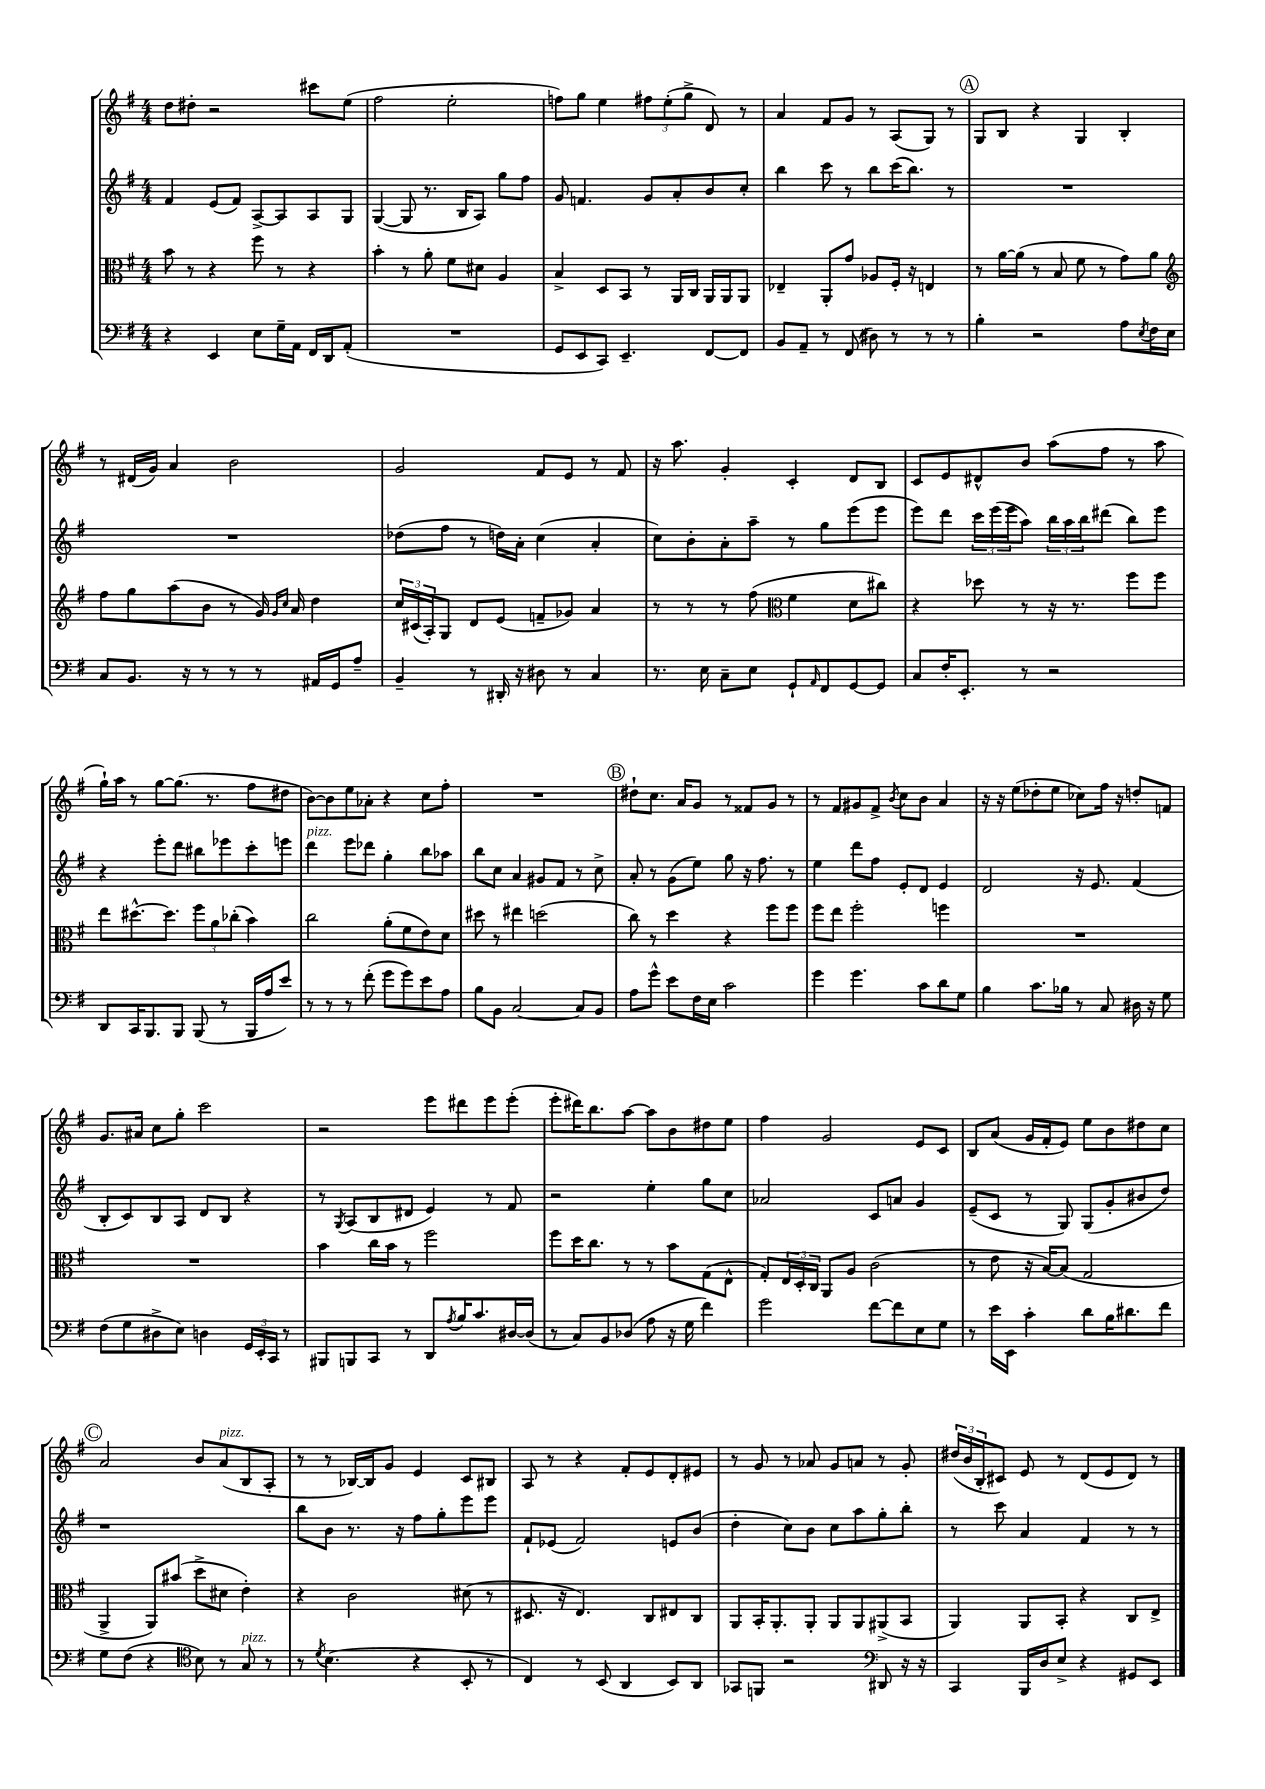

**kern	**kern	**kern	**kern
*staff4	*staff3	*staff2	*staff1
*clefF4	*clefC3	*clefG2	*clefG2
*k[f#]	*k[f#]	*k[f#]	*k[f#]
*M4/4	*M4/4	*M4/4	*M4/4
4r	8b	4f#	8dd
.	8r	.	8dd#'
4EE	4r	(8e	2r
.	.	8f#)	.
8E	8ff#	[8A^	.
16G~	8r	8A]	.
16AA	.	.	.
16FF#	4r	8A	8ccc#
16DD	.	.	.
(8AA'	.	8G	(8ee
=	=	=	=
1r	4b'	([4G	2ff#
.	8r	8G]	.
.	8a'	8.r	.
.	8f#	.	2ee'
.	.	16B	.
.	8d#	8A)	.
.	4A	8gg	.
.	.	8ff#	.
=	=	=	=
8GG	4B^	8g	8ff)
8EE	.	4.f	8gg
8CC)	8D	.	4ee
4.EE~	8BB	.	.
.	8r	8g	12ff#
.	.	.	(12ee'
.	16AA	8a'	.
.	.	.	12gg^
.	16C	.	.
[8FF#	16AA	8b	8d)
.	16AA	.	.
8FF#]	8AA	8cc'	8r
=	=	=	=
8BB	4E-~	4bb	4a
8AA~	.	.	.
8r	8AA'	8ccc	8f#
(8FF#	8g	8r	8g
8D#)	8A-	8bb	8r
8r	16F#'	(16ccc	(8A
.	16r	8.bb)	.
8r	4E	.	8G)
8r	.	8r	8r
=	=	=	=
4B'	8r	1r	8G
.	[16a	.	8B
.	(16a]	.	.
2r	8r	.	4r
.	8B	.	.
.	8f#	.	4G
.	8r	.	.
8A	8g)	.	4B'
8qE	.	.	.
16F#	8a	.	.
16E	.	.	.
=	=	=	=
*	*clefG2	*	*
8C	8ff#	1r	8r
8.BB	8gg	.	(16d#
.	.	.	16g)
.	(8aa	.	4a
16r	.	.	.
8r	8b	.	.
8r	8r	.	2b
8r	16g)	.	.
.	16qqg	.	.
.	16qqcc	.	.
.	16a	.	.
16AA#	4dd	.	.
16GG	.	.	.
8A~	.	.	.
=	=	=	=
4BB~	24cc	(8dd-	2g
.	(24c#	.	.
.	24A')	.	.
.	8G	8ff#	.
8r	8d	8r	.
16DD#'	(8e	16dd)	.
16r	.	16a'	.
8D#	8f~	(4cc	8f#
8r	8g-)	.	8e
4C	4a	4a'	8r
.	.	.	8f#
=	=	=	=
8.r	8r	8cc)	16r
.	.	.	8.aa
.	8r	8b'	.
16E	.	.	.
8C~	8r	8a'	4g'
8E	(8ff#	8aa~	.
*	*clefC3	*	*
8GG`	4f#	8r	4c'
16qqAA	.	.	.
8FF#	.	8gg	.
[8GG	8d	(8eee	8d
8GG]	8cc#)	8eee	8B
=	=	=	=
8C	4r	8eee)	8c
16F#'	.	8ddd	8e
8.EE'	.	.	.
.	8dd-	24ccc	8d#^^
.	.	(24eee	.
.	.	24eee	.
8r	8r	8aa)	8b
2r	16r	24bb	(8aa
.	.	24aa	.
.	8.r	.	.
.	.	24bb	.
.	.	(8ddd#	8ff#
.	8ff#	8bb)	8r
.	8ff#	8eee	8aa
=	=	=	=
8DD	8ee	4r	16gg`)
.	.	.	16aa
16CC	[8.dd#^^	.	8r
8.BBB	.	.	.
.	.	8eee'	[8gg
.	8.dd#]	.	.
8BBB	.	8ddd	(8.gg]
(8BBB	12ff#	8bb#	.
.	.	.	8.r
.	12a	.	.
8r	.	8eee-	.
.	(12cc-'	.	.
16BBB	4b)	8ccc'	8ff#
16A	.	.	.
8e)	.	8eee	8dd#
=	=	=	=
8r	2cc	4ddd	[8b)
8r	.	.	8b]
8r	.	8eee	8ee
(8f#'	.	8ddd-	8a-'
8g	(8a'	4gg'	4r
8g)	8f#	.	.
8e	8e)	8bb	8cc
8A	8d	8aa-	8ff#'
=	=	=	=
8B	8dd#	8bb	1r
8BB	8r	8cc	.
[2C	4ee#	4a	.
.	(2dd	8g#	.
.	.	8f#	.
8C]	.	8r	.
8BB	.	8cc^	.
=	=	=	=
8A	8cc)	8a'	8dd#`
8g^^	8r	8r	8.cc
8e	4dd	(8g	.
.	.	.	16a
16F#	.	8ee)	8g
16E	.	.	.
2c	4r	8gg	8r
.	.	16r	8f##
.	.	8.ff#	.
.	8ff#	.	8g
.	8ff#	8r	8r
=	=	=	=
4g	8ff#	4ee	8r
.	8ee	.	8f#
4.g	2ff#'	8ddd	8g#
.	.	8ff#	8f#^
.	.	.	8qb
.	.	8e'	8cc
8c	.	8d	8b
8d	4ff	4e	4a
8G	.	.	.
=	=	=	=
4B	1r	2d	16r
.	.	.	16r
.	.	.	(8ee
8.c	.	.	8dd-'
.	.	.	8ee
16B-	.	.	.
8r	.	16r	8cc-)
.	.	8.e	.
8C	.	.	16ff#
.	.	.	16r
16D#	.	(4f#	8dd'
16r	.	.	.
8G	.	.	8f
=	=	=	=
(8F#	1r	8B'	8.g
8G	.	8c)	.
.	.	.	16a#
8D#^	.	8B	8cc
8E)	.	8A	8gg'
4D	.	8d	2ccc
.	.	8B	.
24GG	.	4r	.
24EE'	.	.	.
24CC	.	.	.
8r	.	.	.
=	=	=	=
8BBB#	4b	8r	2r
.	.	8qG	.
8BBB	.	(8A	.
8CC	16cc	8B	.
.	16b	.	.
8r	8r	8d#	.
8DD	2ff#	4e)	8eee
8qA	.	.	.
16B	.	.	8ddd#
8.c	.	.	.
.	.	8r	8eee
[16D#	.	8f#	(8eee'
(16D#]	.	.	.
=	=	=	=
8r	8ff#	2r	8eee'
8C)	16dd	.	16ddd#)
.	8.cc	.	8.bb
8BB	.	.	.
(8D-	8r	.	[8aa
8A	8r	4ee'	8aa]
16r	8b	.	8b
16G	.	.	.
4f#)	(8G	8gg	8dd#
.	8E^^	8cc	8ee
=	=	=	=
2g	8G')	2a-	4ff#
.	24E	.	.
.	24D'	.	.
.	24C	.	.
.	8AA	.	2g
.	8A	.	.
[8f#	(2c	8c	.
8f#]	.	8a	.
8E	.	4g	8e
8G	.	.	8c
=	=	=	=
8r	8r	(8e~	8B
16e	8e	8c	(8a
16EE	.	.	.
4c'	16r	8r	16g
.	[16B)	.	16f#'
.	(8B]	8G)	8e)
8d	2G	(8G	8ee
16B	.	8g'	8b
8.d#	.	.	.
.	.	8b#	8dd#
8f#	.	8dd)	8cc
=	=	=	=
8G	4AA^	1r	2a
(8F#	.	.	.
4r	8AA)	.	.
.	(8b#	.	.
*clefC4	*	*	*
8B)	8dd^	.	8b
8r	8d#	.	(8a
8G	4e')	.	8B
8r	.	.	8A'
=	=	=	=
8r	4r	8bb	8r
8qd	.	.	.
(4.B	.	8b	8r
.	2c	8.r	[16B-)
.	.	.	16B-]
.	.	.	8g
.	.	16r	.
4r	.	8ff#	4e
.	.	8gg'	.
8BB'	(8d#	8eee	8c
8r	8r	8eee	8B#
=	=	=	=
4C)	8.D#	8f#`	8A
.	.	(8e-	8r
.	16r	.	.
8r	4.E)	2f#)	4r
(8BB	.	.	.
4AA	.	.	8f#'
.	8C	.	8e
8BB)	8E#	8e	8d'
8AA	8C	(8b	8e#
=	=	=	=
8GG-	8AA	4dd'	8r
8FF	16BB'	.	8g
.	8.AA'	.	.
2r	.	8cc)	8r
.	8AA'	8b	8a-
.	8AA	8cc	8g
.	8AA	8aa	8a
*clefF4	*	*	*
8DD#	(8AA#^	8gg'	8r
16r	8BB	8bb'	8g'
16r	.	.	.
=	=	=	=
4CC	4AA)	8r	(24dd#
.	.	.	24b
.	.	.	24B'
.	.	8ccc	8c#)
16BBB	8AA	4a	8e
16D	.	.	.
8E^	8BB'	.	8r
4r	4r	4f#	(8d
.	.	.	8e
8GG#	8C	8r	8d)
8EE	8E^	8r	8r
==	==	==	==
*-	*-	*-	*-
